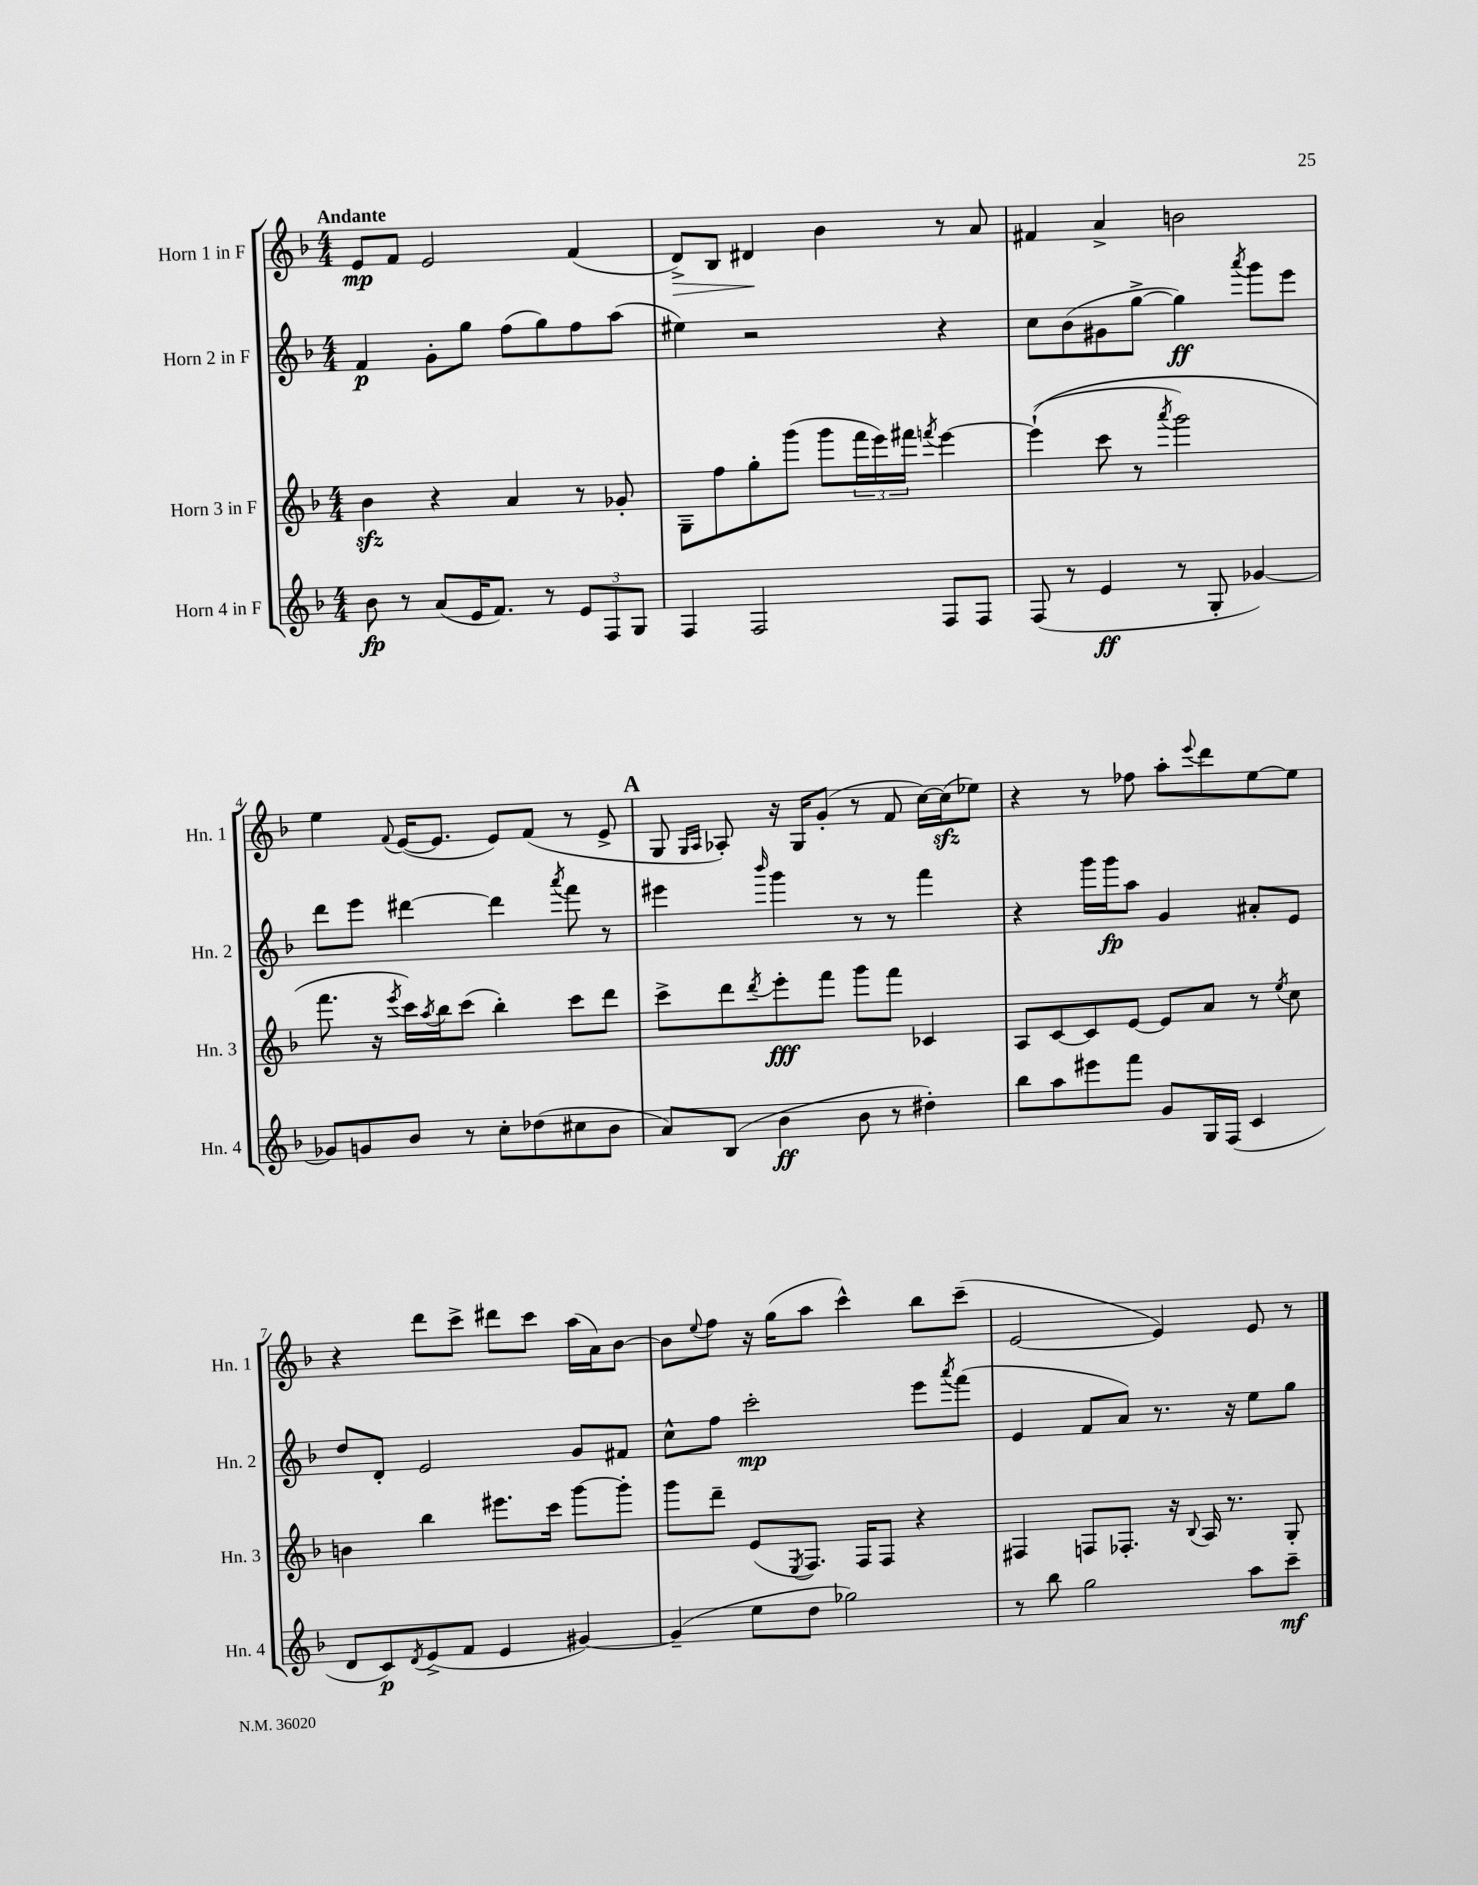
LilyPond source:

<<
\new StaffGroup <<
\new Staff = "s0" \with { instrumentName = "Horn 1 in F" shortInstrumentName = "Hn. 1" } {
    \clef treble \key f \major \numericTimeSignature \time 4/4 \tempo "Andante"
    e'8\mp f'8 e'2 f'4( |
    d'8->\>) bes8 dis'4\! bes'4 r8 a'8 |
    fis'4 a'4-> b'2 |
    e''4 \appoggiatura { f'8 } e'16~( e'8. e'8) f'8( r8 e'8-> |
    \mark \markup { \bold "A" } g8 \grace { g16 a16 } aes8-.) r16 g16 g'8-.( r8 f'8 c''16~) c''16\sfz( ees''8) |
    r4 r8 fes''8 a''8-. \appoggiatura { e'''8 } d'''8 e''8~ e''8 |
    r4 d'''8 c'''8-> dis'''8 c'''8 a''16( a'16) bes'8~ |
    bes'8 \appoggiatura { e''8 } f''8 r16 g''16( a''8 c'''4-^) bes''8 c'''8--( |
    e'2~ e'4) e'8 r8 \bar "|." |
}
\new Staff = "s1" \with { instrumentName = "Horn 2 in F" shortInstrumentName = "Hn. 2" } {
    \clef treble \key f \major \numericTimeSignature \time 4/4
    f'4\p g'8-. g''8 f''8( g''8) f''8 a''8( |
    eis''4) r2 r4 |
    c''8 bes'8( gis'8 g''8~-> g''4\ff) \acciaccatura { a'''8 } g'''8 e'''8 |
    d'''8 e'''8 dis'''4~ dis'''4 \acciaccatura { a'''8 } f'''8 r8 |
    \mark \markup { \bold "A" } eis'''4 \grace { bes'''16 } g'''4 r8 r8 f'''4 |
    r4 g'''16 g'''16\fp a''8 g'4 ais'8-. e'8 |
    d''8 d'8-. e'2 g'8 fis'8 |
    c''8-^ f''8 c'''2-.\mp e'''8 \acciaccatura { a'''8 } f'''8( |
    e'4 f'8 a'8) r8. r16 e''8 g''8 \bar "|." |
}
\new Staff = "s2" \with { instrumentName = "Horn 3 in F" shortInstrumentName = "Hn. 3" } {
    \clef treble \key f \major \numericTimeSignature \time 4/4
    bes'4\sfz r4 a'4 r8 ges'8-. |
    g8-- f''8 g''8-. g'''8( g'''8 \tuplet 3/2 { f'''16 e'''16) fis'''16 } \acciaccatura { f'''8 } e'''4~ |
    e'''4-!(\( c'''8 r8 \acciaccatura { a'''8 } g'''2) |
    f'''8. r16 \acciaccatura { e'''8 } c'''16\) \acciaccatura { a''8 } bes''16 c'''8( bes''4-.) c'''8 d'''8 |
    \mark \markup { \bold "A" } c'''8-> d'''8 \acciaccatura { d'''8 } e'''8-.\fff f'''8 g'''8 f'''8 ces'4 |
    a8 c'8~ c'8 e'8~ e'8 a'8 r8 \acciaccatura { e''8 } c''8 |
    b'4 bes''4 eis'''8. c'''16 g'''8~ g'''8-. |
    g'''8 d'''8-- e'8( \acciaccatura { e8 } f8.) f16 f8 r4 |
    fis4 f8 fes8.-. r16 \appoggiatura { bes8 } a16 r8. g8-. \bar "|." |
}
\new Staff = "s3" \with { instrumentName = "Horn 4 in F" shortInstrumentName = "Hn. 4" } {
    \clef treble \key f \major \numericTimeSignature \time 4/4
    bes'8\fp r8 a'8( e'16 f'8.) r8 \tuplet 3/2 { e'8 f8 g8 } |
    f4 f2 f8 f8 |
    f8( r8 e'4\ff r8 g8-. ges'4~) |
    ges'8 g'8 bes'8 r8 c''8-. des''8( cis''8 bes'8 |
    \mark \markup { \bold "A" } a'8) bes8( bes'4\ff bes'8 r8 dis''4-.) |
    bes''8 a''8 eis'''8 f'''8 g'8 g16 f16( c'4 |
    d'8 c'8\p) \acciaccatura { d'8 } e'8->( f'8 e'4 gis'4~) |
    gis'4--( e''8 d''8 ges''2) |
    r8 bes''8 g''2 a''8 c'''8--\mf \bar "|." |
}
>>
>>
